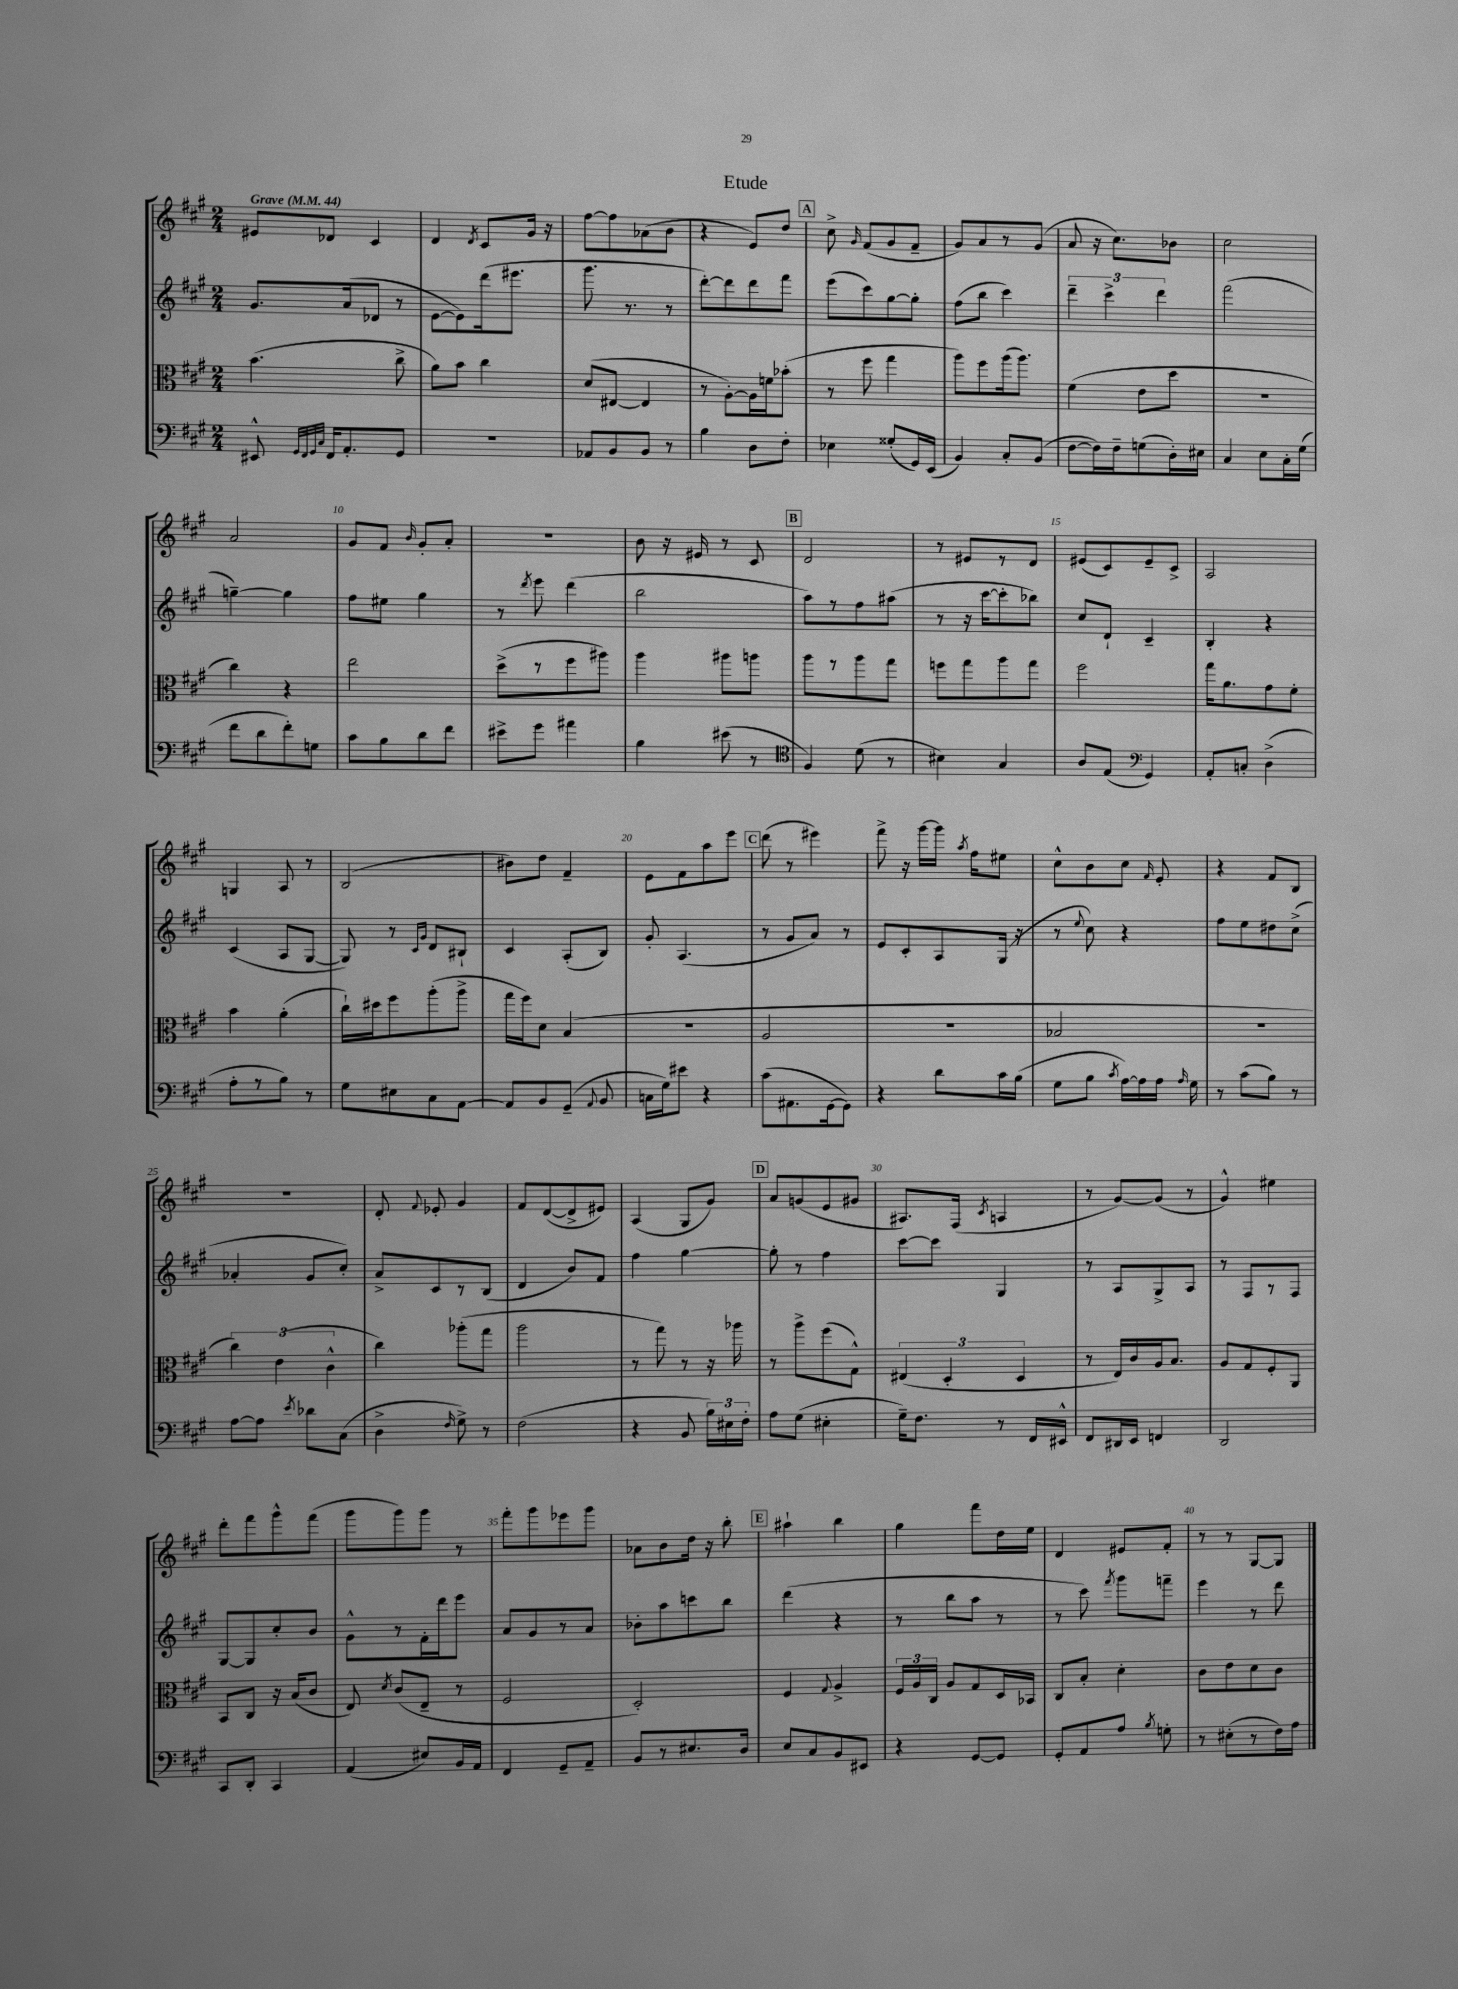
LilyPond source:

\header { title = "Etude" }
<<
\new StaffGroup <<
\new Staff = "s0" {
    \clef treble \key a \major \numericTimeSignature \time 2/4 \tempo "Grave" 4 = 44
    \autoBeamOff eis'8[ des'8] cis'4 |
    d'4 \acciaccatura { d'8 } cis'8[ gis'16] r16 |
    fis''8[~ fis''8 aes'8( b'8] |
    r4 e'8[) d''8] |
    \mark \markup { \box "A" } cis''8-> \grace { gis'16 } fis'8[( gis'8 fis'8]-- |
    gis'8[) a'8 r8 gis'8]( |
    a'8 r16 cis''8.[) bes'8] |
    cis''2 |
    a'2 |
    gis'8[ fis'8] \grace { b'16 } gis'8[-. a'8]-. |
    R2 |
    b'8 r16 eis'16 r8 cis'8 |
    \mark \markup { \box "B" } d'2 |
    r8 eis'8[ r8 d'8] |
    eis'8[( cis'8) eis'8-- cis'8]-> |
    a2 |
    g4 a8 r8 |
    b2( |
    bis'8[) d''8] fis'4-- |
    e'8[ fis'8 a''8 e'''8] |
    \mark \markup { \box "C" } d'''8( r8 eis'''4) |
    fis'''8-> r16 gis'''16[~ gis'''16] \acciaccatura { a''8 } fis''16[ eis''8] |
    cis''8[-^ b'8 cis''8] \grace { fis'16 } e'8-. |
    r4 fis'8[ b8] |
    r2 |
    d'8-. \appoggiatura { fis'8 } ees'8-. gis'4 |
    fis'8[ d'8~( d'8-> eis'8]) |
    a4( gis8[ gis'8]) |
    \mark \markup { \box "D" } a'8[ g'8( e'8 gis'8] |
    ais8.[) fis16]( \acciaccatura { cis'8 } a4 |
    r8 gis'8[~) gis'8]( r8 |
    gis'4-^) eis''4 |
    d'''8[-. fis'''8 gis'''8-^ fis'''8]( |
    gis'''8[ gis'''8) gis'''8] r8 |
    fis'''8[-. gis'''8 ees'''8 gis'''8] |
    aes'8[ b'8 d''16] r16 b''8-. |
    \mark \markup { \box "E" } ais''4-! b''4 |
    gis''4 fis'''8[ d''16 e''16] |
    d'4 eis'8[ fis'8]-. |
    r8 r8 gis8[~ gis8] \bar "|." |
}
\new Staff = "s1" {
    \clef treble \key a \major \numericTimeSignature \time 2/4
    \autoBeamOff gis'8.[ a'16( des'8] r8 |
    e'8[~ e'8) d'''16( eis'''8.] |
    gis'''8. r8. r8 |
    d'''8[~-.) d'''8 d'''8 fis'''8] |
    \mark \markup { \box "A" } e'''8[( cis'''8) gis''8~ gis''8]-. |
    fis''8[( b''8] cis'''4) |
    \tuplet 3/2 { d'''4-- cis'''4-> d'''4 } |
    fis'''2( |
    g''4~--) g''4 |
    fis''8[ eis''8] gis''4 |
    r8 \acciaccatura { d'''8 } e'''8 d'''4( |
    b''2 |
    \mark \markup { \box "B" } a''8[) r8 fis''8 ais''8]( |
    r8 r16 cis'''16[~ cis'''8-. bes''8]) |
    cis''8[ d'8]-! cis'4-- |
    b4-. r4 |
    cis'4( a8[ gis8]~ |
    gis8) r8 \grace { cis'16[ gis'16] } d'8[ bis8]-! |
    cis'4 a8[-.( b8]) |
    gis'8-. a4.( |
    \mark \markup { \box "C" } r8 gis'8[ a'8]) r8 |
    e'8[ cis'8-. a8 gis16]( r16 |
    r8 \appoggiatura { e''8 } cis''8) r4 |
    fis''8[ e''8 dis''8 cis''8]->( |
    aes'4-. gis'8[ cis''8]-.) |
    a'8[-> cis'8 r8 b8]( |
    d'4 b'8[) fis'8] |
    fis''4 gis''4~ |
    \mark \markup { \box "D" } gis''8-. r8 fis''4 |
    cis'''8[~ cis'''8] gis4 |
    r8 a8[ gis8-> a8] |
    r8 fis8[ r8 fis8] |
    gis8[~ gis8 cis''8-. b'8] |
    gis'8[-^ r8 fis'16-. d'''16 e'''8] |
    a'8[ gis'8 r8 a'8] |
    bes'8[-. a''8 c'''8 b''8] |
    \mark \markup { \box "E" } d'''4( r4 |
    r8 b''8[ a''8] r8 |
    r8 cis'''8) \acciaccatura { fis'''8 } gis'''8[ f'''8]-- |
    e'''4 r8 d'''8 \bar "|." |
}
\new Staff = "s2" {
    \clef alto \key a \major \numericTimeSignature \time 2/4
    \autoBeamOff b'4.( cis''8-> |
    a'8[) b'8] cis''4 |
    d'8[( eis8]~ eis4 |
    r8 a8[~-.) a16 f'16 bes'8]-.( |
    \mark \markup { \box "A" } r8 fis''8 gis''4 |
    a''8[) fis''8 a''16( a''8.]) |
    fis'4( e'8[ d''8] |
    r2 |
    cis''4) r4 |
    e''2 |
    d''8[->( r8 fis''8 ais''8]) |
    a''4 ais''8[ a''8] |
    \mark \markup { \box "B" } a''8[ r8 a''8 gis''8] |
    f''8[ gis''8 a''8 gis''8] |
    fis''2 |
    gis''16[ a'8. gis'8 fis'8]-. |
    b'4 a'4-.( |
    cis''16[-!) dis''16 fis''8 a''8-.( a''8]-> |
    gis''16[ fis''16) d'8] b4( |
    R2 |
    \mark \markup { \box "C" } a2 |
    R2 |
    bes2 |
    r2 |
    \tuplet 3/2 { cis''4) e'4( cis'4-^ } |
    cis''4) aes''8[-.( gis''8] |
    a''2 |
    r8 gis''8) r8 r16 aes''16 |
    \mark \markup { \box "D" } r8 a''8[-> fis''8( gis8]-^) |
    \tuplet 3/2 { eis4( d4-. d4 } |
    r8 e16[) cis'16 a16 b8.] |
    a8[ gis8 fis8-. a,8] |
    b,8[ cis8] r16 b16[( cis'8] |
    e8) \acciaccatura { d'8 } cis'8[( e8]-- r8 |
    fis2 |
    d2-.) |
    \mark \markup { \box "E" } fis4 \appoggiatura { gis8 } a4-> |
    \tuplet 3/2 { fis16[ a16 cis16] } a8[ gis8 d16 bes,16] |
    cis8[ b8]-. d'4-. |
    cis'8[ e'8 d'8 cis'8] \bar "|." |
}
\new Staff = "s3" {
    \clef bass \key a \major \numericTimeSignature \time 2/4
    \autoBeamOff eis,8-^ \grace { gis,32[ fis,32 gis,32 cis32] } fis,16[ a,8.-. gis,8] |
    R2 |
    aes,8[ b,8 b,8] r8 |
    b4 d8[ fis8]-. |
    \mark \markup { \box "A" } ees4 gisis8[-.( gis,16) e,16]( |
    b,4) cis8[-. b,8]( |
    fis8[~ fis16) fis16-- g8( d16-.) eis16] |
    cis4 e8[ cis16-. gis16]( |
    fis'8[ d'8 fis'8-.) g8] |
    cis'8[ b8 d'8 fis'8] |
    eis'8[-> gis'8] ais'4 |
    b4 eis'8( r8 |
    \mark \markup { \box "B" } \clef tenor fis4) d'8( r8 |
    bis4) gis4 |
    a8[ e8]( \clef bass gis,4) |
    a,8[-. c8]-. d4->( |
    a8[-. r8 b8]) r8 |
    gis8[ eis8 cis8 a,8]~ |
    a,8[ b,8 gis,8]--( \appoggiatura { a,8 } b,8 |
    c16[ gis16) eis'8] r4 |
    \mark \markup { \box "C" } cis'8[( ais,8. gis,16~ gis,8]) |
    r4 d'8[ cis'16 b16]( |
    gis8[ b8] \acciaccatura { cis'8 } a16[~) a16 a16] \grace { a16 } gis16 |
    r8 cis'8[( b8]) r8 |
    a8[~ a8] \acciaccatura { e'8 } des'8[ cis8]( |
    d4-> \grace { fis16 } gis8->) r8 |
    fis2( |
    r4 b,8 \tuplet 3/2 { b16[) eis16 fis16]-. } |
    \mark \markup { \box "D" } a8[ gis8]( eis4-. |
    gis16[--) fis8.] r8 fis,16[ eis,16]-^ |
    fis,8[ dis,16 e,16] f,4 |
    d,2 |
    cis,8[ d,8]-. cis,4 |
    a,4( eis8[) b,16 a,16] |
    fis,4 gis,8[-- a,8]-- |
    b,8[ r8 eis8. d16] |
    \mark \markup { \box "E" } e8[ cis8 b,8 eis,8] |
    r4 gis,8[~ gis,8] |
    gis,8[-. a,8 a8] \acciaccatura { b8 } g8-. |
    r8 eis8[-.( r8 fis16) a16] \bar "|." |
}
>>
>>
\layout { \context { \Score \override BarNumber.break-visibility = ##(#f #t #t) barNumberVisibility = #(every-nth-bar-number-visible 5) } }
